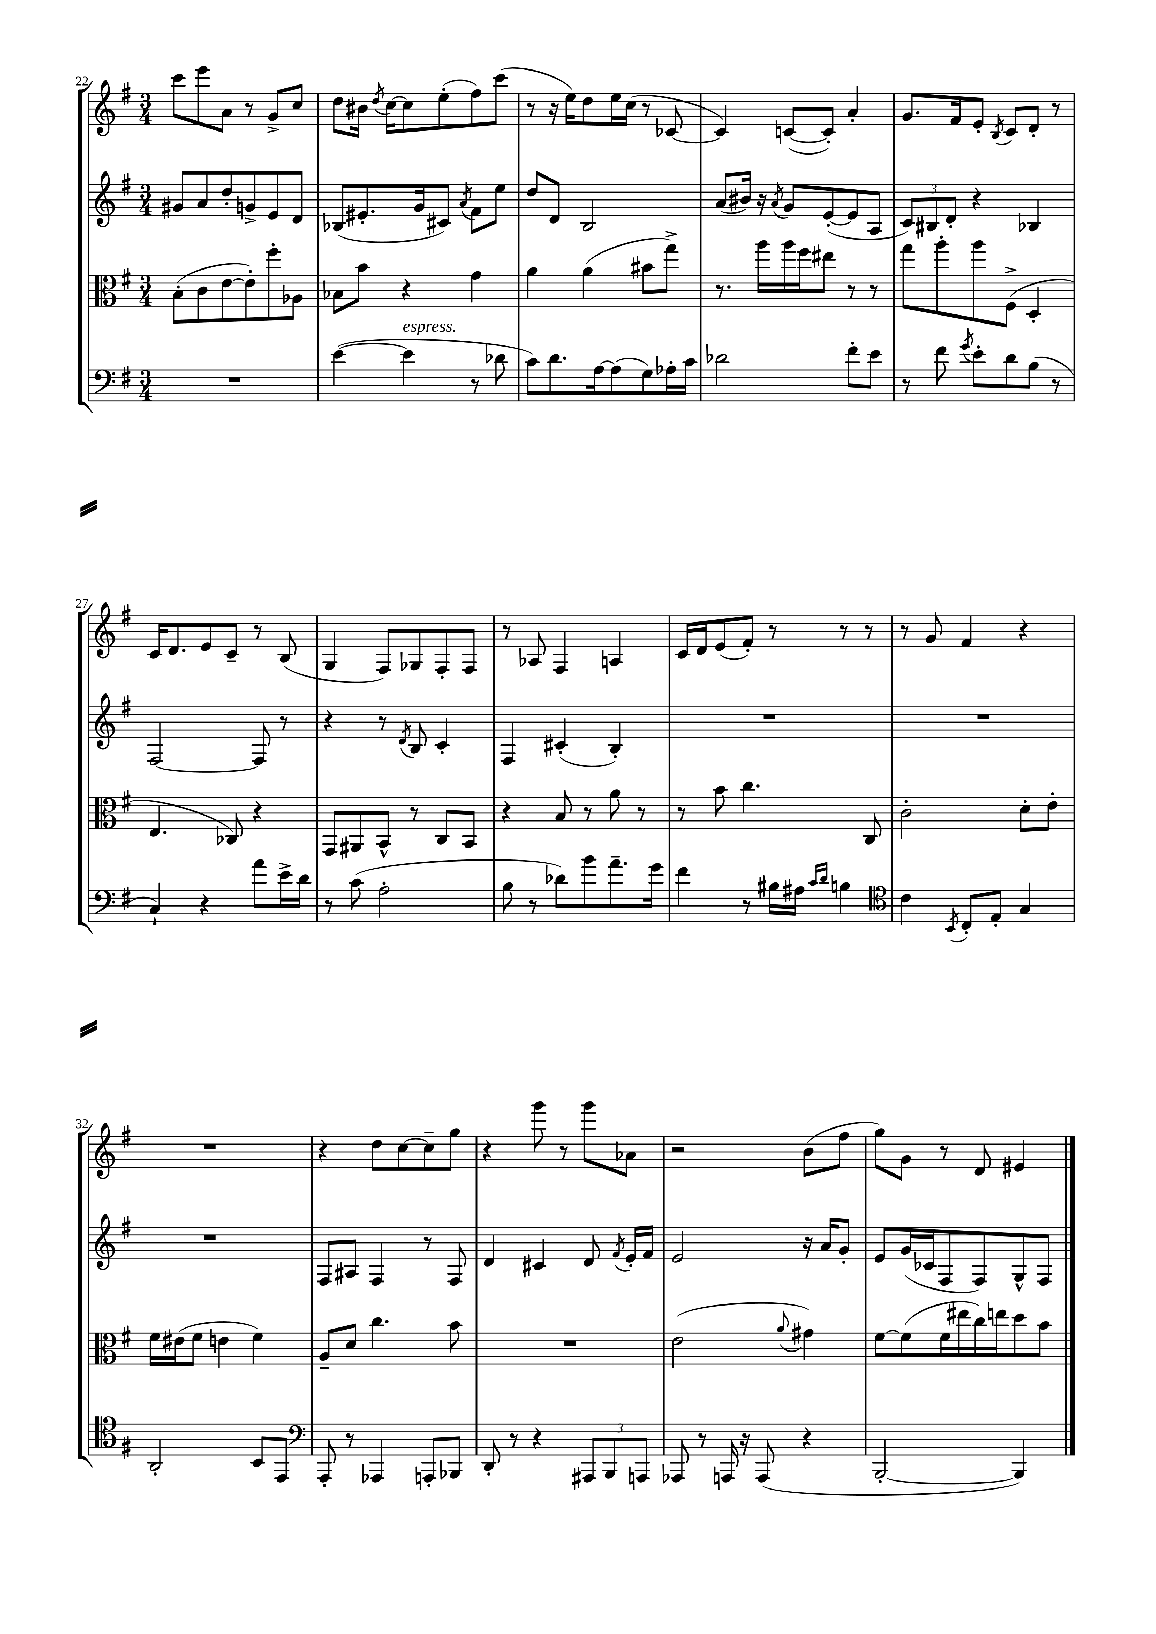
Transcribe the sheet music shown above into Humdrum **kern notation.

**kern	**kern	**kern	**kern
*staff4	*staff3	*staff2	*staff1
*clefF4	*clefC3	*clefG2	*clefG2
*k[f#]	*k[f#]	*k[f#]	*k[f#]
*M3/4	*M3/4	*M3/4	*M3/4
2.r	(8B'	8g#	8ccc
.	8c	8a	8eee
.	[8e	8dd'	8a
.	8e'])	8g^	8r
.	8ff#'	8e	8g^
.	8A-	8d	8cc
=	=	=	=
([4e	8B-	(8B-	8dd
.	8b	8.e#'	16b#
.	.	.	8qdd
.	.	.	[16cc
4e]	4r	.	8cc]
.	.	16g	.
.	.	8c#)	(8ee'
.	.	8qa	.
8r	4g	8f#	8ff#)
8d-	.	8ee	(8ccc
=	=	=	=
8c)	4a	8dd	8r
8.d	.	8d	16r
.	.	.	16ee)
.	(4a	2B	8dd
[16A	.	.	.
(8A]	.	.	16ee
.	.	.	(16cc
8G)	8b#	.	8r
16A-'	8gg^)	.	[8c-
16c	.	.	.
=	=	=	=
2d-	8.r	(8a	4c-])
.	.	16b#)	.
.	16aa	16r	.
.	.	8qa	.
.	16aa	8g	([8c
.	16ff#	.	.
.	8ee#	([8e'	8c'])
8f#'	8r	8e]	4a'
8e	8r	8A	.
=	=	=	=
8r	8gg	12c)	8.g
.	.	12B#	.
8f#	8aa'	.	.
.	.	12d'	.
.	.	.	16f#
8qg	.	.	.
8e'	8aa	4r	8e'
.	.	.	8qB
8d	(8F#^	.	8c
(8B	4D'	4B-	8d'
8r	.	.	8r
=	=	=	=
4C`)	4.E	[2F#	16c
.	.	.	8.d
4r	.	.	8e
.	8C-)	.	8c~
8a	4r	8F#]	8r
16e^	.	8r	(8B
16d	.	.	.
=	=	=	=
8r	8GG	4r	4G
(8c	8AA#	.	.
2A'	8BB^^	8r	8F#)
.	.	8qd	.
.	8r	8B	8G-
.	8C	4c'	8F#'
.	8BB	.	8F#
=	=	=	=
8B	4r	4F#	8r
8r	.	.	8A-
8d-)	8B	(4c#'	4F#
8b	8r	.	.
8.a~	8a	4B')	4A
.	8r	.	.
16g	.	.	.
=	=	=	=
4f#	8r	2.r	16c
.	.	.	16d
.	8b	.	(8e
8r	4.cc	.	8f#')
16B#	.	.	8r
16A#	.	.	.
16qqc	.	.	.
16qqd	.	.	.
4B	.	.	8r
.	8C	.	8r
=	=	=	=
*clefC4	*	*	*
4c	2c'	2.r	8r
.	.	.	8g
8qBB	.	.	.
8C'	.	.	4f#
8E'	.	.	.
4G	8d'	.	4r
.	8e'	.	.
=	=	=	=
2AA'	16f#	2.r	2.r
.	(16e#	.	.
.	8f#	.	.
.	4e	.	.
8BB	4f#)	.	.
8EE	.	.	.
=	=	=	=
*clefF4	*	*	*
8AAA'	8A~	8F#	4r
8r	8d	8A#	.
4AAA-	4.cc	4F#	8dd
.	.	.	[8cc
8AAA'	.	8r	8cc~]
8BBB-	8b	8F#	8gg
=	=	=	=
8DD'	2.r	4d	4r
8r	.	.	.
4r	.	4c#	8ggg
.	.	.	8r
12AAA#	.	8d	8ggg
12BBB	.	.	.
.	.	8qf#	.
.	.	16e'	8a-
12AAA	.	.	.
.	.	16f#	.
=	=	=	=
8AAA-	(2e	2e	2r
8r	.	.	.
16AAA	.	.	.
16r	.	.	.
(8AAA	.	.	.
.	8qqa	.	.
4r	4g#)	16r	(8b
.	.	16a	.
.	.	8g'	8ff#
=	=	=	=
[2BBB'	[8f#	8e	8gg)
.	(8f#]	(16g	8g
.	.	16c-	.
.	16f#	8F#	8r
.	16ee#	.	.
.	16cc)	8F#)	8d
.	16ee	.	.
4BBB])	8dd	8G^^	4e#
.	8b	8F#	.
==	==	==	==
*-	*-	*-	*-
